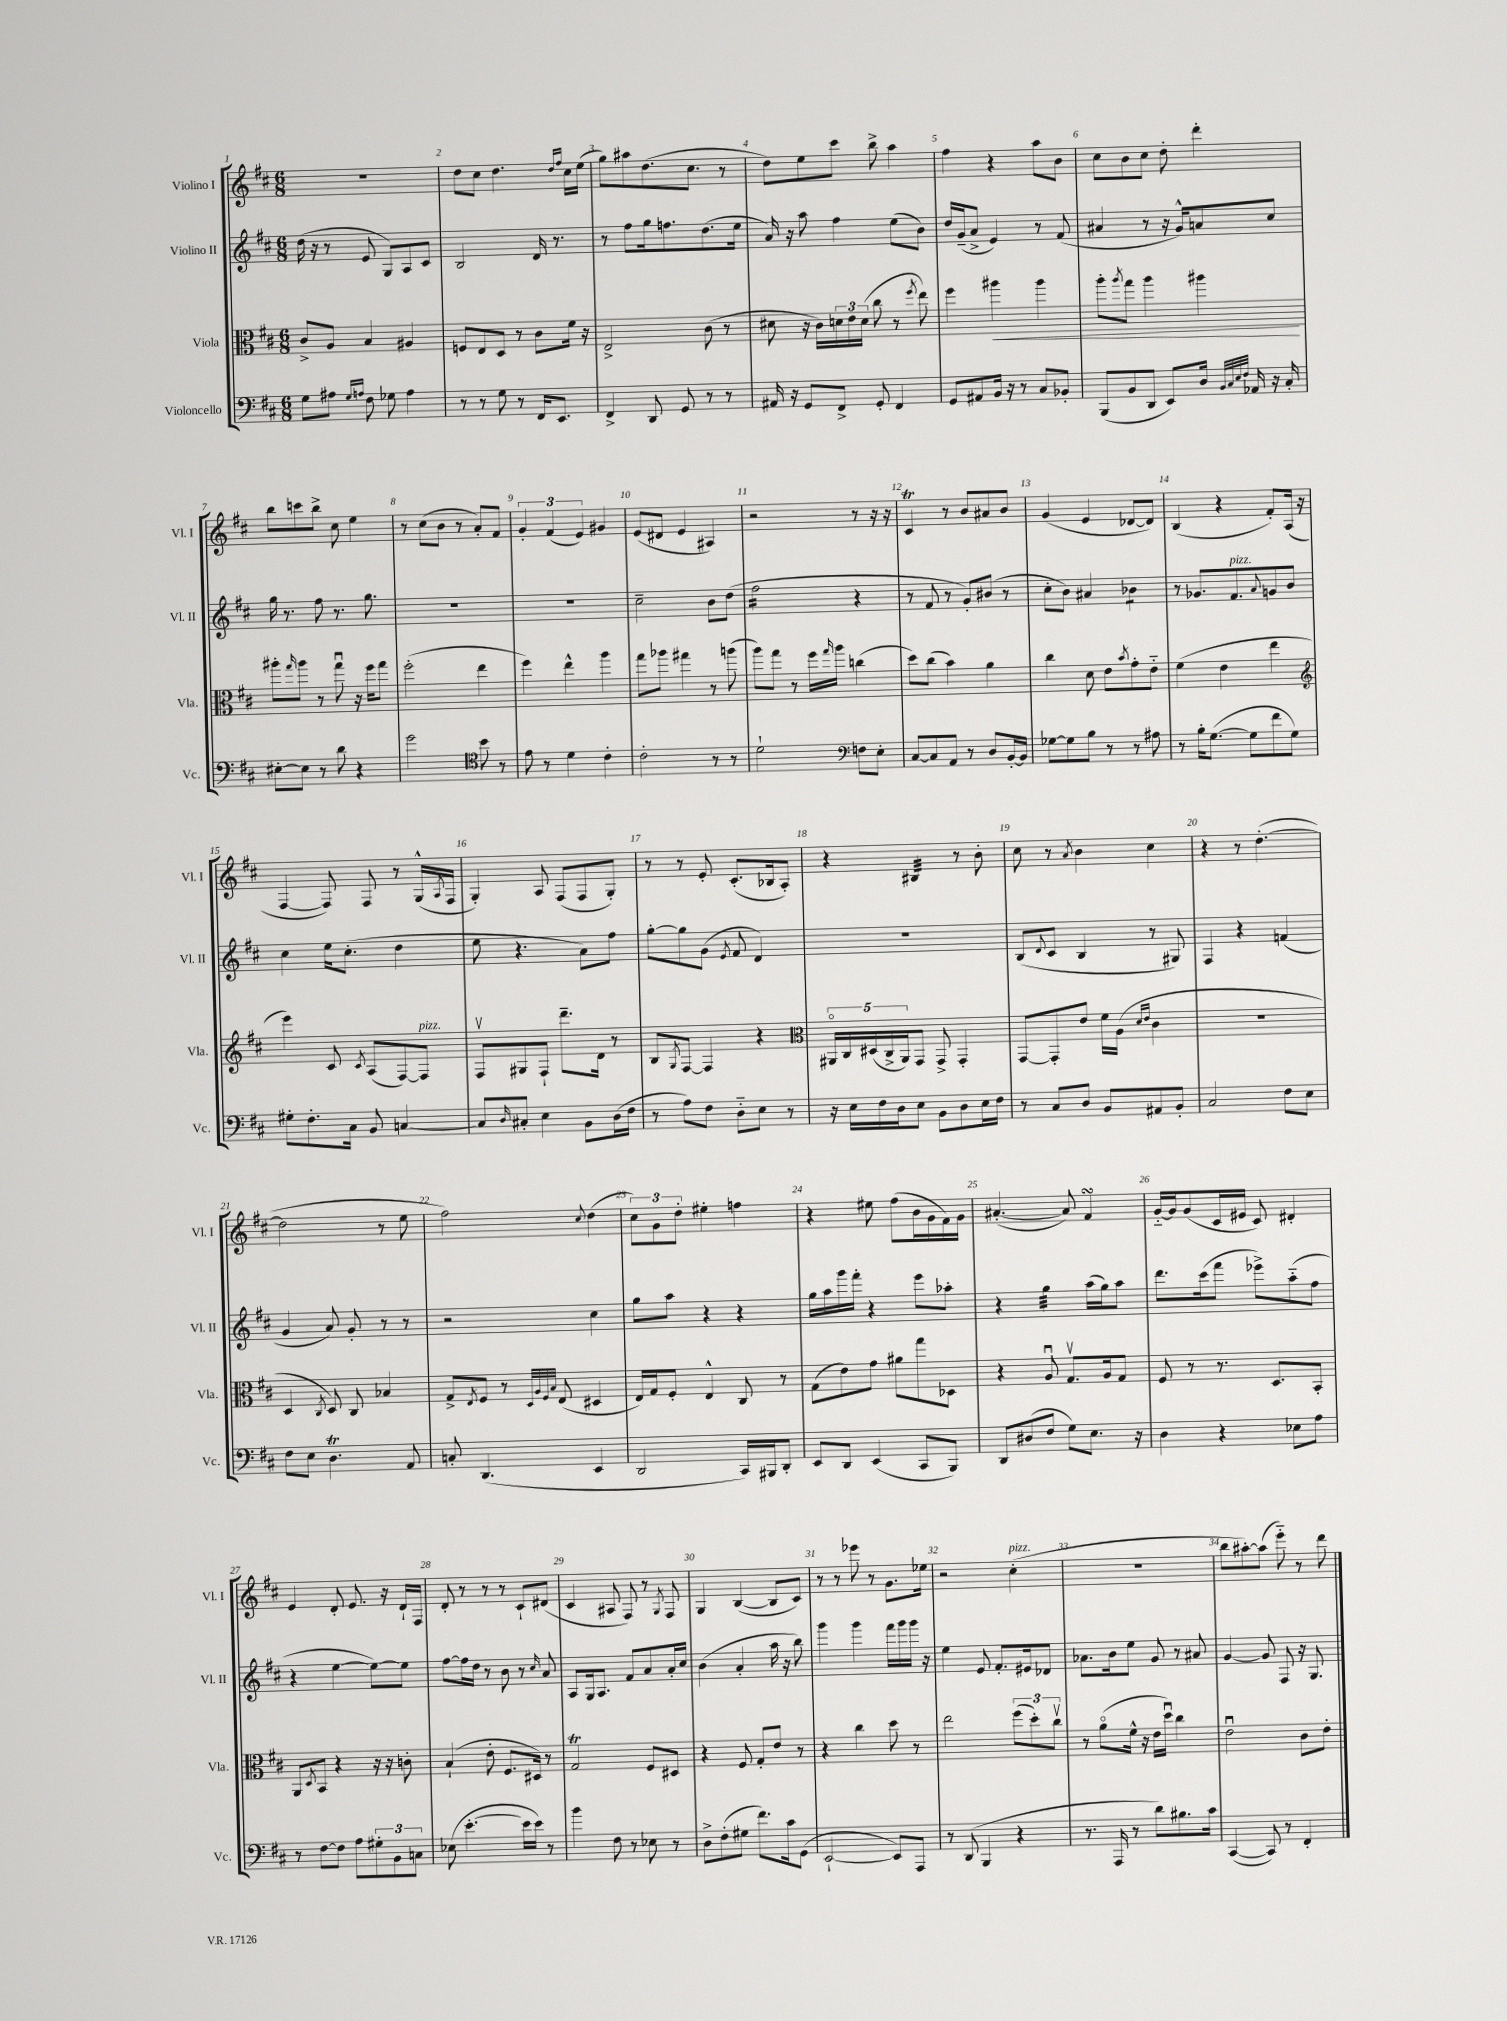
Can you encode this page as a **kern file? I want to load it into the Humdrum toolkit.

**kern	**kern	**kern	**kern
*staff4	*staff3	*staff2	*staff1
*clefF4	*clefC3	*clefG2	*clefG2
*k[f#c#]	*k[f#c#]	*k[f#c#]	*k[f#c#]
*M6/8	*M6/8	*M6/8	*M6/8
8G\L	8c#^/L	(16dd\	2.r
.	.	16r	.
8A#\J	8A/J	8r	.
16qqG/LL	.	.	.
16qqA/JJ	.	.	.
8F#\	4B/	8e/	.
8G-\	.	8G/L)	.
4A\	4A#/	8A/	.
.	.	8c#/J	.
=	=	=	=
8r	8F/L	2B/	8dd\L
8r	8E/	.	8cc#\J
8G\	8D/J	.	4.dd\
8r	8r	.	.
16FF#/LK	8c#\L	16d/	.
8.EE/J	.	8.r	.
.	.	.	16qqdd/LL
.	.	.	16qqff#/JJ
.	16f#\Jk	.	16cc#\LL
.	16r	.	(16ee\JJ
=	=	=	=
4FF#^/	2E^/	8r	8gg\L)
.	.	8ff#\L	8aa#\
8DD/	.	16gg\k	(8.dd\
.	.	8.ff\	.
8GG/	.	.	.
.	.	.	8.cc#\J
8r	(8c#\	(8.dd\	.
8r	8r	.	8r
.	.	16ee\Jk	.
=	=	=	=
16AA#/	8d#\	16a/)	8dd\L)
16r	.	16r	.
8GG/L	16r	8aa\	8ee\
.	16c#\LL)	.	.
8FF#^/J	24d\	4ff#\	8ccc#\J
.	24e\	.	.
.	(24d\JJ	.	.
8GG'/	8cc#\	.	8bb^\
4FF#/	8r	(8ee\L	4aa\
.	8qff#/	.	.
.	8ee\)	8b\J)	.
=	=	=	=
8GG/L	4ff#\	16dd/LL	4ff#\
.	.	(16g~/J	.
8AA#/	.	8a^/J	.
16BB/Jk	4aa#\	4e/)	4r
16r	.	.	.
8r	.	.	.
8C#/L	4aa#\	8r	8aa\L
8BB-'/J	.	(8f#/	8b\J
=	=	=	=
(8BBB/L	8aa'\L	4a#/	8cc#\L
.	8qaa/	.	.
8BB/	8gg\J	.	8b\
8DD/J	4aa\	8r	8cc#\J
8EE/L)	.	16r	8dd'\
.	.	16g^^/LK)	.
16D/Jk	4aa#\	8a/	4ddd'\
32qqBB/LLL	.	.	.
32qqC#/	.	.	.
32qqE/	.	.	.
32qqF#/JJJ	.	.	.
16AA-/	.	.	.
16r	.	8cc#/J	.
16C#'/	.	.	.
=	=	=	=
[8E#'\L	8aa#'\L	16gg\	8bb\L
.	.	8.r	.
.	16qqgg/	.	.
8E#\]J	8aa#\J	.	8ccc\
8r	8r	8ff#\	8bb^\J
8d\	8ggu\	8.r	8cc#\
4r	16r	.	4ee\
.	16ff#\LK	8.gg\	.
.	8gg\J	.	.
=	=	=	=
2g\	(2ff#'\	2.r	8r
.	.	.	(8cc#\L
.	.	.	8b\J
.	.	.	8r
*clefC4	*	*	*
8b\	4ee\	.	8a'/L)
8r	.	.	8f#/J
=	=	=	=
8e\	4ff#\)	2.r	6g'/
8r	.	.	.
.	.	.	(6f#/
4d\	4ee^^\	.	.
.	.	.	6e/)
4c#'\	4aa\	.	4g#/
=	=	=	=
2c#'\	8gg\L	2cc#~\	(8e/L
.	8aa-\J	.	8d#/J
.	4gg#\	.	4e/
8r	8r	8b\L	4A#/)
8r	(8aa\	(8dd\J	.
=	=	=	=
2d`\	8aa\L)	2ff#\	2r
.	8gg\J	.	.
.	8r	.	.
.	16ff#\LL	.	.
.	16qqgg/	.	.
.	16aa\JJ	.	.
*clefF4	*	*	*
8F\L	(4cc\	4r	8r
8E'\J	.	.	16r
.	.	.	16r
=	=	=	=
[8C#/L	8dd\L)	8r	4c#/
8C#/]	(8cc#\J	8f#/	.
8AA/J	4b\)	8r	8r
8r	.	8g'/L)	8b/L
8D/L	4a\	(8b#/J	8a#/
[16BB'/L	.	8r	8b/J
16BB/]JJ	.	.	.
=	=	=	=
[8G-\L	4cc#\	8cc#'\L	(4g/
8G-\]	.	8b\J)	.
8B\J	8d\	4a#/	4e/
8r	8e\L	.	.
.	8qb/	.	.
8r	8g'\	4b-\	[8d-/L
8A#\	8e'~\J	.	8d-/]J)
=	=	=	=
8r	(4f#\	8r	(4B/
16B'\LK	.	8.g-/L	.
([8.G\J	.	.	.
.	4e\	.	4r
.	.	8.f#/	.
8G\]L	.	.	.
.	.	8qqa/	.
8f#\	4ee\	8g/	8f#'/L)
8G\J)	.	8b/J	(16A/Jk
.	.	.	16r
=	=	=	=
*	*clefG2	*	*
8G#'\L	4eee\)	4cc#\	[4F#/
8.F#'\	.	.	.
.	8c#/	16ee\LK	8F#/])
16C#\Jk	.	(8.cc#'\J	.
.	8qc#/	.	.
8BB/	(8A/L	.	8F#/
[4C/	[8F#/)	4dd\	8r
.	8F#/]J	.	(16G^^/LL
.	.	.	8qA/
.	.	.	16F#/JJ
=	=	=	=
8C/]L	8F#v/L	8ee\	4G'/)
16qqD/	.	.	.
8C#'/J	8G#/	4.r	.
4E\	8F#`/J	.	8A/
.	8.ddd~\L	.	(8F#/L
8BB\L	.	8a\L)	8F#/
.	16d\Jk	.	.
(16D\L	8r	8ff#\J	8G'/J)
16F#\JJ	.	.	.
=	=	=	=
8r	8B/L	[8gg'\L	8r
.	8qG/	.	.
8A\L)	[8F#/J	8gg\]	8r
8F#\J	4F#/]	(8g\J	8e'/
.	.	8qe/	.
8D'~\L	.	8f#/	(8.c#'/L
8E\J	4r	4d/)	.
.	.	.	16B-/k
8r	.	.	8A'/J)
=	=	=	=
*	*clefC3	*	*
16r	20AA#o/LL	2.r	4r
.	20C#/	.	.
16E\LL	.	.	.
.	(20D#/	.	.
16F#\	.	.	.
.	20C#^/	.	.
16D\J	.	.	.
.	20AA#/J)	.	.
8E\J	8GG/J	.	4B#/
8BB\L	8GG^/	.	.
8D\	4GG'/	.	8r
16E\L	.	.	8b'\
16F#\JJ	.	.	.
=	=	=	=
8r	[8GG/L	(8B/L	8cc#\
.	.	8qqd/	.
8C#/L	8GG'/]	8c#/J	8r
.	.	.	8qa/
8D/J	8e/J	4B/	4b\
8BB/L	16f#\LL	.	.
.	(16A\JJ	.	.
.	16qqd/LL	.	.
.	16qqe/JJ	.	.
8AA#/	4c#\	8r	4cc#\
8BB'/J	.	8G#/)	.
=	=	=	=
2C#/	2.r	4F#/	4r
.	.	4r	8r
.	.	.	([4.dd'\
8F#\L	.	(4f/	.
8E\J	.	.	.
=	=	=	=
8F#\L	4D/	4g/	2dd\]
8E\J	.	.	.
.	8qC#/	.	.
4.D\	8D/)	8a/)	.
.	8C#/	8g'/	.
.	4B-/	8r	8r
8AA/	.	8r	8ee\
=	=	=	=
8C'/	8G^/L	2r	2ff#\)
.	8qE/	.	.
(4.DD/	8F#/J	.	.
.	8r	.	.
.	32qqD/LLL	.	.
.	32qqA/	.	.
.	32qqF#/	.	.
.	32qqB/JJJ	.	.
.	(8E/	.	.
.	.	.	8qqcc#/
4EE/	4D#/	4cc#\	(4dd\
=	=	=	=
2DD/	16E/LL)	8gg\L	12cc#\L)
.	16G/J	.	.
.	.	.	12g\
.	8F#'/J	8aa\J	.
.	.	.	12dd'\J
.	4E^^/	4r	4ee#'\
16CC#/LL)	8C#/	4r	4ff\
16BBB#/J	.	.	.
8DD'/J	8r	.	.
=	=	=	=
8EE/L	(8G\L	16gg\LL	4r
.	.	16aa\	.
8DD/J	8e\)	16ggg\	.
.	.	16fff#'\JJ	.
(4EE/	8g\J	4r	8ee#\
.	8a#\L	.	(8ff#\L
8CC#/L	8gg\	8eee\L	16b\L
.	.	.	16g\
8BBB/J)	8D-\J	8aa-'\J	16f#\)
.	.	.	16g\JJ
=	=	=	=
8DD/L	4r	4r	([4.a#'/
(8D#/	.	.	.
8F#/J	8Au/	4gg\	.
8G\L)	8.Gv/L	.	8a#/])
8.E\J	.	(16aa\LL	4f#/
.	16A/k	16gg\J)	.
.	8G/J	8aa\J	.
16r	.	.	.
=	=	=	=
4D\	8F#/	8.ddd\L	[16g'~/LL
.	.	.	16g/]J
.	8r	.	(8g/
.	.	(16ccc#\k	.
4r	8.r	8fff#\J	16c#/L
.	.	.	16e#/JJ
.	.	8eee-^\L)	8c#/)
.	8.D/L	.	.
8E-\L	.	(8aa'~\	4d#'/
8A\J	8BB'/J	8ff#\J	.
=	=	=	=
8r	8AA/L	4r	4e/
.	8qD/	.	.
[8F#\L	8BB/J	.	.
8F#\]J	4r	[4ee\	8d'/
8A\L	.	.	8.e/
12G#'\	16r	8ee\_L)	.
.	16r	.	16r
12BB\	.	.	.
.	8c'\	8ee\]J	16d`/LL
12C\J	.	.	.
.	.	.	16F#/JJ
=	=	=	=
(8E-\	(4B`/	[8ff#\L	8d'/
[4.e'\	.	16ff#\]L	8r
.	.	16dd\JJ	.
.	8e'\	8r	8r
.	8.F#/L	8b\	8r
16e\]LL	.	8r	8c#`/L
16e\JJ)	16D#/Jk)	.	.
.	.	16qqcc#/	.
8r	8r	8a/	(8d#/J
=	=	=	=
4b\	2G/	8A/L	4c#/
.	.	16G/k	.
.	.	8.A/J	.
8F#\	.	.	8A#/
8r	.	8f#/L	8F#/)
8E-\	8F#/L	8a/	8r
.	.	.	8qG/
8r	8D#/J	16a'/L	8F#/
.	.	16cc#/JJ	.
=	=	=	=
8D^\L	4r	(4b\	4G/
(8F#'\	.	.	.
8G#\J	8F#/	4a'/	([4B/
8.f#\L)	8G'/L	.	.
.	8e/J	16aa\	8B/]L
16c#\k	.	16r	.
(8GG\J	8r	8bb\)	8c#/J)
=	=	=	=
[2EE`/	4r	4ggg\	8r
.	.	.	8r
.	4cc#\	4ggg\	8eee-\
.	.	.	8r
8EE/]L)	8dd\	16fff#\LL	8.g\L
.	.	16ggg\	.
8AAA/J	8r	16ggg\JJ	.
.	.	16r	16ee-\Jk
=	=	=	=
8r	2ee\	4ee\	2r
(8DD/	.	.	.
4BBB/	.	8e/	.
.	.	8.f#'/L	.
4r	(12ff#\L	.	(4cc#'\
.	.	16e#/k	.
.	12dd'\)	.	.
.	.	8d-/J	.
.	12cc#v\J	.	.
=	=	=	=
8.r	8r	8.a-\L	2.r
.	(8ao\L	.	.
16AAA/	.	16b\k	.
8r	16f#^^\Jk	8ee\J	.
.	16r	.	.
8d\L)	16e\LL	8g/	.
.	16ddu\JJ)	.	.
8.B#\	4cc#\	8r	.
.	.	8a#/	.
16c#\Jk	.	.	.
=	=	=	=
([4CC#/	2eu\	[4g/	8bb\L
.	.	.	[8aa#'\)
8CC#/])	.	8g/]	(8aa#\]J
8r	.	8F#/	8eee'~\)
4FF#'/	8c#\L	16r	8r
.	.	8.G/	.
.	8e'\J	.	8ddd\
==	==	==	==
*-	*-	*-	*-
